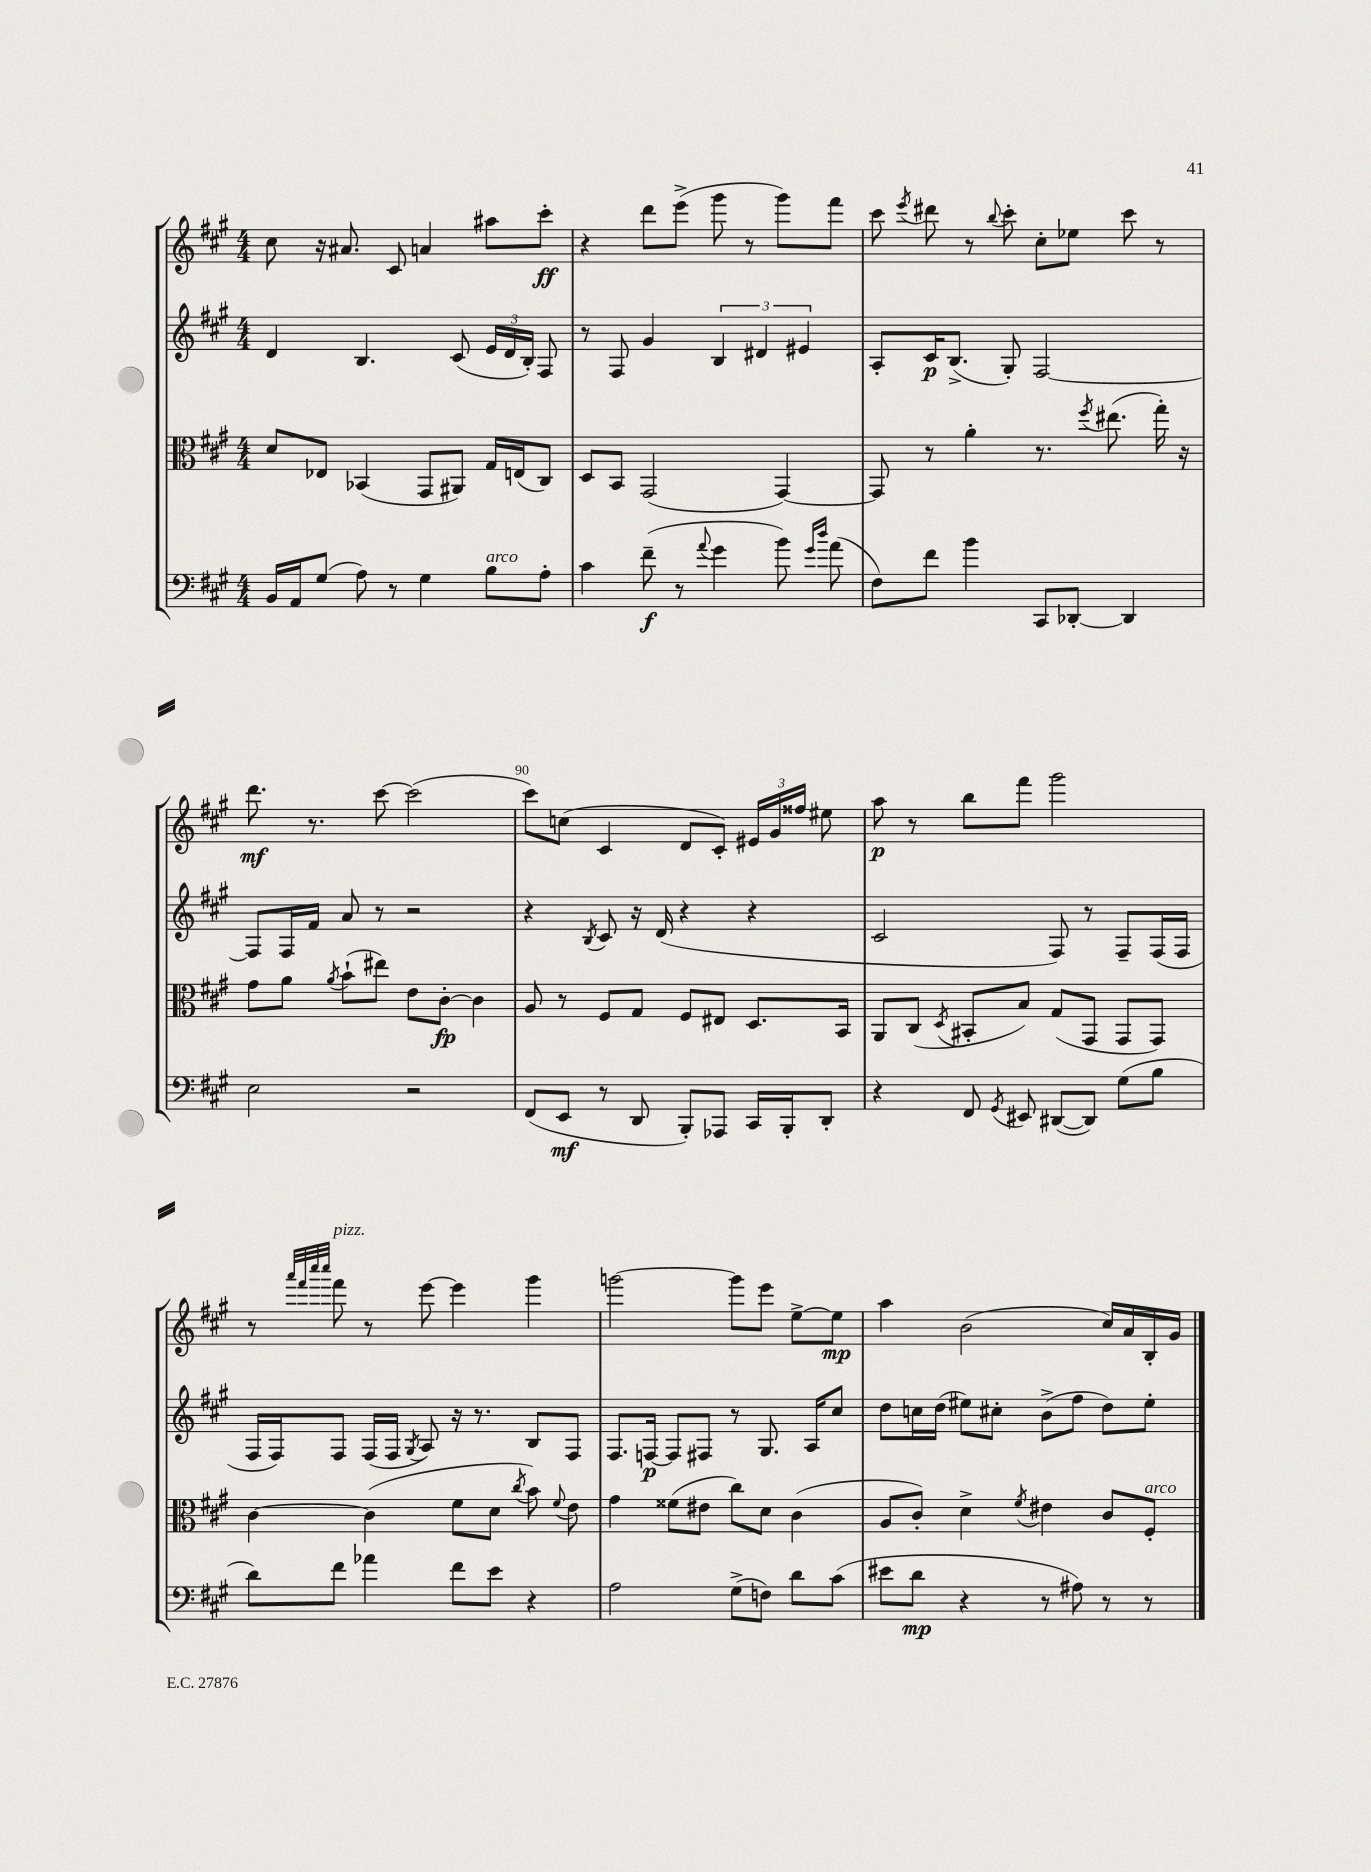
<<
\new StaffGroup <<
\new Staff = "s0" {
    \clef treble \key a \major \numericTimeSignature \time 4/4
    \autoBeamOff cis''8 r16 ais'8. cis'8 a'4 ais''8[ cis'''8]-.\ff |
    r4 d'''8[ e'''8]->( gis'''8 r8 gis'''8[) fis'''8] |
    cis'''8 \acciaccatura { e'''8 } dis'''8 r8 \appoggiatura { b''8 } cis'''8-. cis''8[-. ees''8] cis'''8 r8 |
    d'''8.\mf r8. cis'''8~ cis'''2( |
    cis'''8[) c''8]( cis'4 d'8[ cis'8]-.) \tuplet 3/2 { eis'16[ gis'16 fisis''16] } eis''8 |
    a''8\p r8 b''8[ fis'''8] gis'''2 |
    r8 \grace { a'''32[ fis'''32 cis''''32 cis''''32] } fis'''8^\markup { \italic "pizz." } r8 e'''8~ e'''4 gis'''4 |
    g'''2~ g'''8[ e'''8] e''8[~-> e''8]\mp |
    a''4 b'2( cis''16[) a'16 b16-. gis'16] \bar "|." |
}
\new Staff = "s1" {
    \clef treble \key a \major \numericTimeSignature \time 4/4
    \autoBeamOff d'4 b4. cis'8( \tuplet 3/2 { e'16[ d'16 b16]-.) } fis8 |
    r8 fis8 gis'4 \tuplet 3/2 { b4 dis'4 eis'4 } |
    a8[-. cis'16\p b8.]->( gis8-.) fis2~ |
    fis8[ fis16 fis'16] a'8 r8 r2 |
    r4 \acciaccatura { b8 } cis'8 r16 d'16( r4 r4 |
    cis'2 fis8) r8 fis8[-- fis16( fis16] |
    fis16[ fis16) fis8] fis16[( fis16] \acciaccatura { gis8 } a8) r16 r8. b8[ fis8] |
    fis8.[ f16]~\p f8[ fis8] r8 gis8. a16[ cis''8] |
    d''8[ c''16 d''16]( eis''8[) cis''8]-. b'8[->( fis''8] d''8[) eis''8]-. \bar "|." |
}
\new Staff = "s2" {
    \clef alto \key a \major \numericTimeSignature \time 4/4
    \autoBeamOff d'8[ ees8] bes,4( gis,8[ ais,8]) gis16[ e16( cis8]) |
    d8[ b,8] gis,2( gis,4~) |
    gis,8 r8 a'4-. r8. \acciaccatura { fis''8 } eis''8.( gis''16-.) r16 |
    gis'8[ a'8] \acciaccatura { a'8 } b'8[-!( eis''8]) e'8[ cis'8]~-.\fp cis'4 |
    a8 r8 fis8[ gis8] fis8[ eis8] d8.[ b,16] |
    a,8[ cis8]( \acciaccatura { d8 } bis,8[-. b8]) gis8[( gis,8] gis,8[ gis,8]) |
    cis'4~ cis'4( fis'8[ d'8] \acciaccatura { cis''8 } b'8) \appoggiatura { fis'8 } e'8 |
    gis'4 fisis'8[( eis'8] cis''8[) d'8] cis'4( |
    a8[ cis'8]-.) d'4-> \acciaccatura { fis'8 } eis'4 cis'8[ fis8]-.^\markup { \italic "arco" } \bar "|." |
}
\new Staff = "s3" {
    \clef bass \key a \major \numericTimeSignature \time 4/4
    \autoBeamOff b,16[ a,16 gis8]( a8) r8 gis4 b8[^\markup { \italic "arco" } a8]-. |
    cis'4 fis'8--\f( r8 \appoggiatura { a'8 } gis'4 b'8) \grace { gis'16[ d''16] } a'8( |
    fis8[) fis'8] b'4 cis,8[ des,8]~-. des,4 |
    e2 r2 |
    fis,8[( e,8]\mf r8 d,8 b,,8[-.) aes,,8] cis,16[ b,,16-. d,8]-. |
    r4 fis,8 \acciaccatura { gis,8 } eis,8 dis,8[~( dis,8]) gis8[( b8] |
    d'8[) fis'8] aes'4 fis'8[ e'8] r4 |
    a2 gis8[->( f8]) d'8[ cis'8]( |
    eis'8[ d'8]\mp r4 r8 ais8) r8 r8 \bar "|." |
}
>>
>>
\layout { \context { \Score currentBarNumber = #86 \override BarNumber.break-visibility = ##(#f #t #t) barNumberVisibility = #(every-nth-bar-number-visible 5) } }
